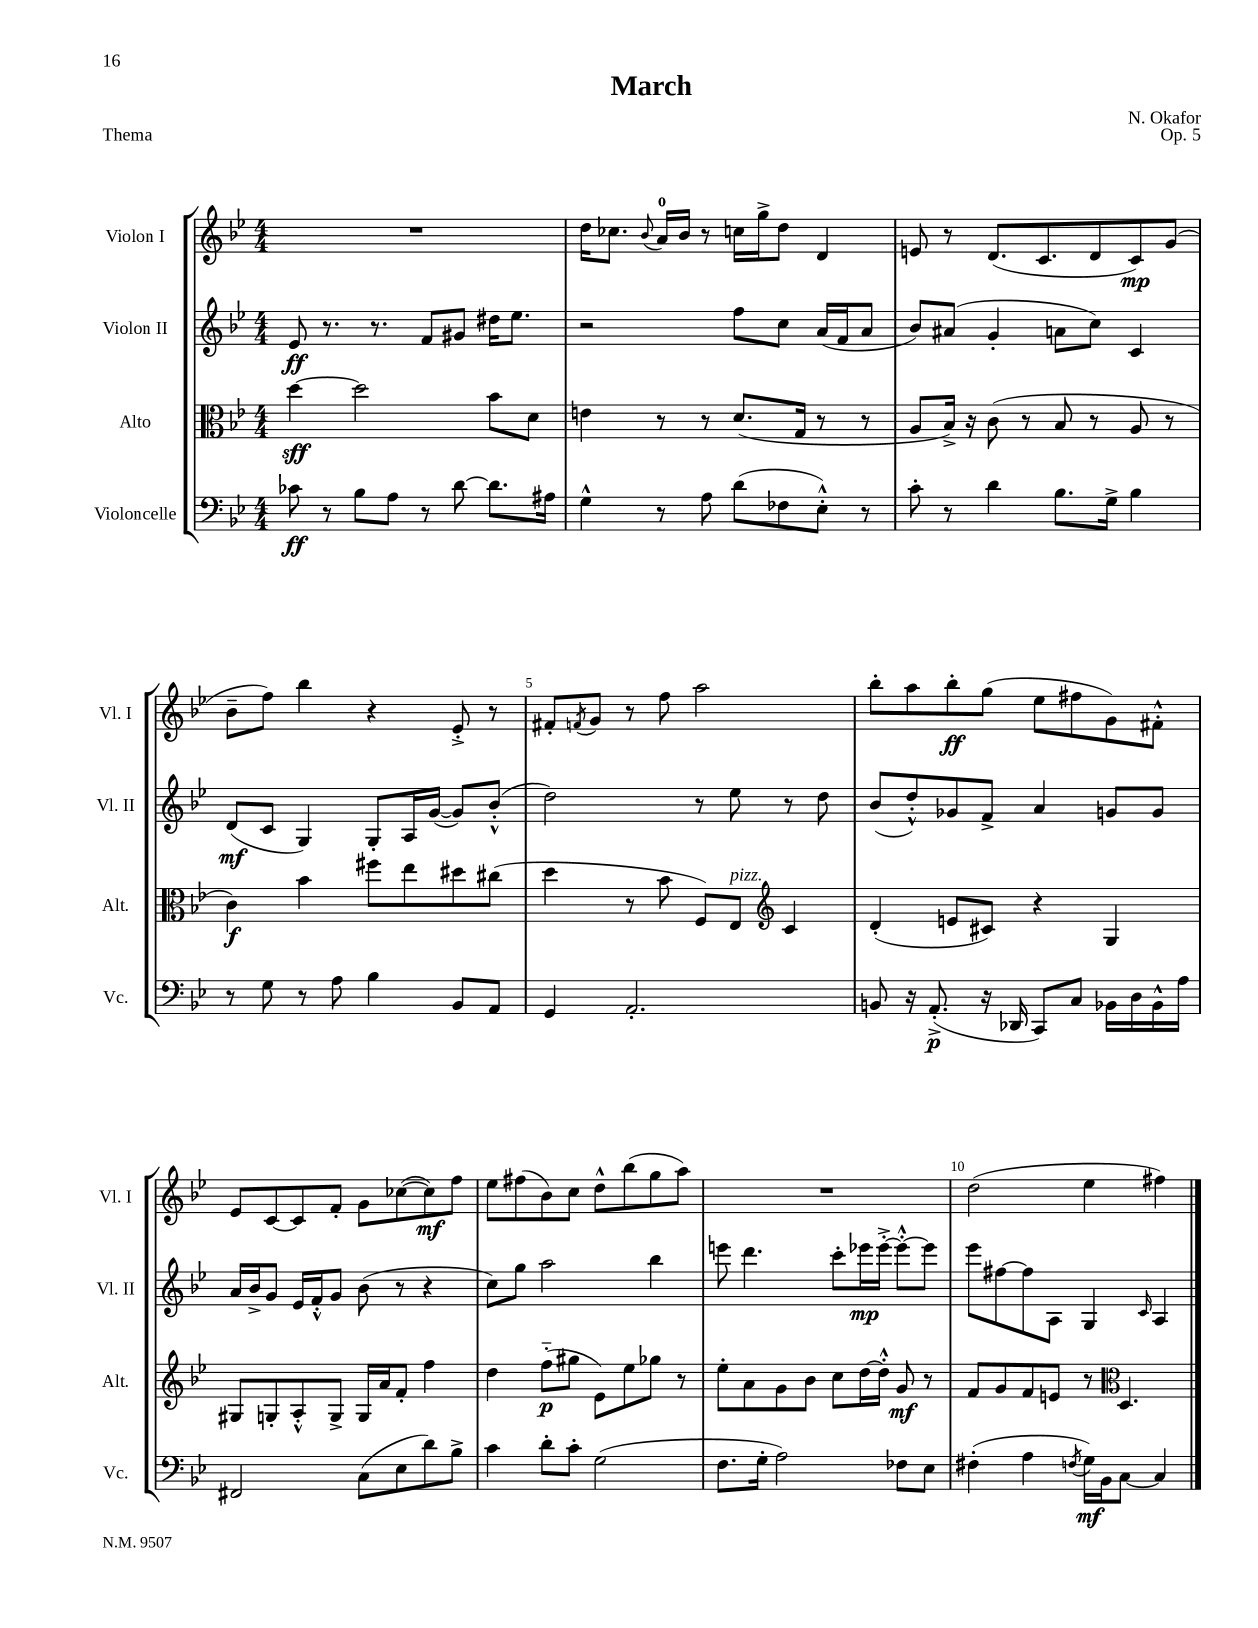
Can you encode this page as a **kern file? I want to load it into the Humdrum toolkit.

**kern	**dynam	**kern	**dynam	**kern	**dynam	**kern	**dynam
*part4	*part4	*part3	*part3	*part2	*part2	*part1	*part1
*staff4	*staff4	*staff3	*staff3	*staff2	*staff2	*staff1	*staff1
*I"Violoncelle	*	*I"Alto	*	*I"Violon II	*	*I"Violon I	*
*I'Vc.	*	*I'Alt.	*	*I'Vl. II	*	*I'Vl. I	*
*clefF4	*	*clefC3	*	*clefG2	*	*clefG2	*
*k[b-e-]	*	*k[b-e-]	*	*k[b-e-]	*	*k[b-e-]	*
*M4/4	*	*M4/4	*	*M4/4	*	*M4/4	*
=1	=1	=1	=1	=1	=1	=1	=1
8c-X\	ff	[4dd\	sff	8e-/	ff	1r	.
8r	.	.	.	8.r	.	.	.
8B-\L	.	2dd\]	.	.	.	.	.
.	.	.	.	8.r	.	.	.
8A\J	.	.	.	.	.	.	.
8r	.	.	.	8f/L	.	.	.
[8d\	.	.	.	8g#X/J	.	.	.
8.d\L]	.	8b-\L	.	16dd#X\KL	.	.	.
.	.	.	.	8.ee-\J	.	.	.
.	.	8d\J	.	.	.	.	.
16A#X\Jk	.	.	.	.	.	.	.
=2	=2	=2	=2	=2	=2	=2	=2
4G^^\	.	4en\	.	2r	.	16dd\KL	.
.	.	.	.	.	.	8.cc-X\J	.
.	.	.	.	.	.	8qqb-/	.
8r	.	8r	.	.	.	16a/LL	.
.	.	.	.	.	.	16b-/JJ	.
8A\	.	8r	.	.	.	8r	.
(8d\L	.	(8.d/L	.	8ff\L	.	16ccn\LL	.
.	.	.	.	.	.	16gg^\J	.
8F-X\	.	.	.	8cc\J	.	8dd\J	.
.	.	16G/Jk	.	.	.	.	.
8E-'^^\J)	.	8r	.	(16a/LL	.	4d/	.
.	.	.	.	16f/J	.	.	.
8r	.	8r	.	8a/J	.	.	.
=3	=3	=3	=3	=3	=3	=3	=3
8c'\	.	8A/L	.	8b-/L)	.	8en/	.
8r	.	16B-^/Jk)	.	(8a#X/J	.	8r	.
.	.	16r	.	.	.	.	.
4d\	.	(8c\	.	4g'/	.	(8.d/L	.
.	.	8r	.	.	.	.	.
.	.	.	.	.	.	8.c/	.
8.B-\L	.	8B-/	.	8an\L	.	.	.
.	.	8r	.	8cc\J)	.	8d/	.
16G^\Jk	.	.	.	.	.	.	.
4B-\	.	8A/	.	4c/	.	8c/)	mp
.	.	8r	.	.	.	(8g/J	.
!!LO:LB:g=z
=4	=4	=4	=4	=4	=4	=4	=4
8r	.	4c\)	f	(8d/L	mf	8b-~\L	.
8G\	.	.	.	8c/J	.	8ff\J)	.
8r	.	4b-\	.	4G/)	.	4bb-\	.
8A\	.	.	.	.	.	.	.
4B-\	.	8ff#X\L	.	8G'/L	.	4r	.
.	.	8ee-\	.	16A/L	.	.	.
.	.	.	.	([16g/JJ	.	.	.
8BB-/L	.	8dd#X\	.	8g/L])	.	8e-'^/	.
8AA/J	.	(8cc#X\J	.	(8b-'^^/J	.	8r	.
=5	=5	=5	=5	=5	=5	=5	=5
4GG/	.	4dd\	.	2dd\)	.	8f#X'/L	.
.	.	.	.	.	.	8qfn/	.
.	.	.	.	.	.	8g/J	.
2.AA'/	.	8r	.	.	.	8r	.
.	.	8b-\	.	.	.	8ff\	.
.	.	8F/L)	.	8r	.	2aa\	.
!	!	!LO:TX:a:i:t=pizz.	!	!	!	!	!
.	.	8E-/J	.	8ee-\	.	.	.
*	*	*clefG2	*	*	*	*	*
.	.	4c/	.	8r	.	.	.
.	.	.	.	8dd\	.	.	.
=6	=6	=6	=6	=6	=6	=6	=6
8BBn/	.	(4d'/	.	(8b-/L	.	8bb-'\L	.
16r	.	.	.	8dd'^^/)	.	8aa\	.
(8.AA'^/	p	.	.	.	.	.	.
.	.	8en/L	.	8g-X/	.	8bb-'\	ff
16r	.	8c#X/J)	.	8f^/J	.	(8gg\J	.
16DD-X/	.	.	.	.	.	.	.
8CC/L)	.	4r	.	4a/	.	8ee-\L	.
8C/J	.	.	.	.	.	8ff#X\	.
16BB-X\LL	.	4G/	.	8gn/L	.	8g\)	.
16D\	.	.	.	.	.	.	.
16BB-^^\	.	.	.	8g/J	.	8f#X'^^\J	.
16A\JJ	.	.	.	.	.	.	.
!!LO:LB:g=z
=7	=7	=7	=7	=7	=7	=7	=7
2FF#X/	.	8G#X/L	.	16a/LL	.	8e-/L	.
.	.	.	.	16b-^/J	.	.	.
.	.	8Gn'/	.	8g/J	.	[8c/	.
.	.	8A'^^/	.	16e-/LL	.	8c/]	.
.	.	.	.	16f'^^/J	.	.	.
.	.	8G^/J	.	8g/J	.	8f'/J	.
(8C\L	.	16G/LL	.	(8b-\	.	8g\L	.
.	.	16a/J	.	.	.	.	.
8E-\	.	8f'/J	.	8r	.	([8cc-X\	.
8d\)	.	4ff\	.	4r	.	8cc-\])	mf
8B-^\J	.	.	.	.	.	8ff\J	.
=8	=8	=8	=8	=8	=8	=8	=8
4c\	.	4dd\	.	8cc\L)	.	8ee-\L	.
.	.	.	.	8gg\J	.	(8ff#X\	.
8d'\L	.	(8ff\L	p	2aa\	.	8b-\)	.
8c'\J	.	8gg#X\J	.	.	.	8cc\J	.
(2G\	.	8e-\L)	.	.	.	8dd^^\L	.
.	.	8ee-\	.	.	.	(8bb-\	.
.	.	8gg-X\J	.	4bb-\	.	8gg\	.
.	.	8r	.	.	.	8aa\J)	.
=9	=9	=9	=9	=9	=9	=9	=9
8.F\L	.	8ee-'\L	.	8eeen\	.	1r	.
.	.	8a\	.	4.ddd\	.	.	.
16G'\Jk	.	.	.	.	.	.	.
2A\)	.	8g\	.	.	.	.	.
.	.	8b-\J	.	.	.	.	.
.	.	8cc\L	.	8ccc'\L	.	.	.
.	.	[16dd\L	.	16eee-X\L	mp	.	.
.	.	16dd'^^\JJ]	.	[16eee-'^\JJ	.	.	.
8F-X\L	.	8g/	mf	8eee-'^^\L_	.	.	.
8E-\J	.	8r	.	8eee-\J]	.	.	.
=10	=10	=10	=10	=10	=10	=10	=10
(4F#X'\	.	8f/L	.	8eee-\L	.	(2dd\	.
.	.	8g/	.	[8ff#X\	.	.	.
4A\	.	8f/	.	8ff#\]	.	.	.
.	.	8en/J	.	8A\J	.	.	.
8qFn/	.	.	.	.	.	.	.
16G\LL)	mf	8r	.	4G/	.	4ee-\	.
16BB-\J	.	.	.	.	.	.	.
*	*	*clefC3	*	*	*	*	*
[8C\J	.	4.D/	.	.	.	.	.
.	.	.	.	16qqc/	.	.	.
4C/]	.	.	.	4A/	.	4ff#X\)	.
==	==	==	==	==	==	==	==
*-	*-	*-	*-	*-	*-	*-	*-
